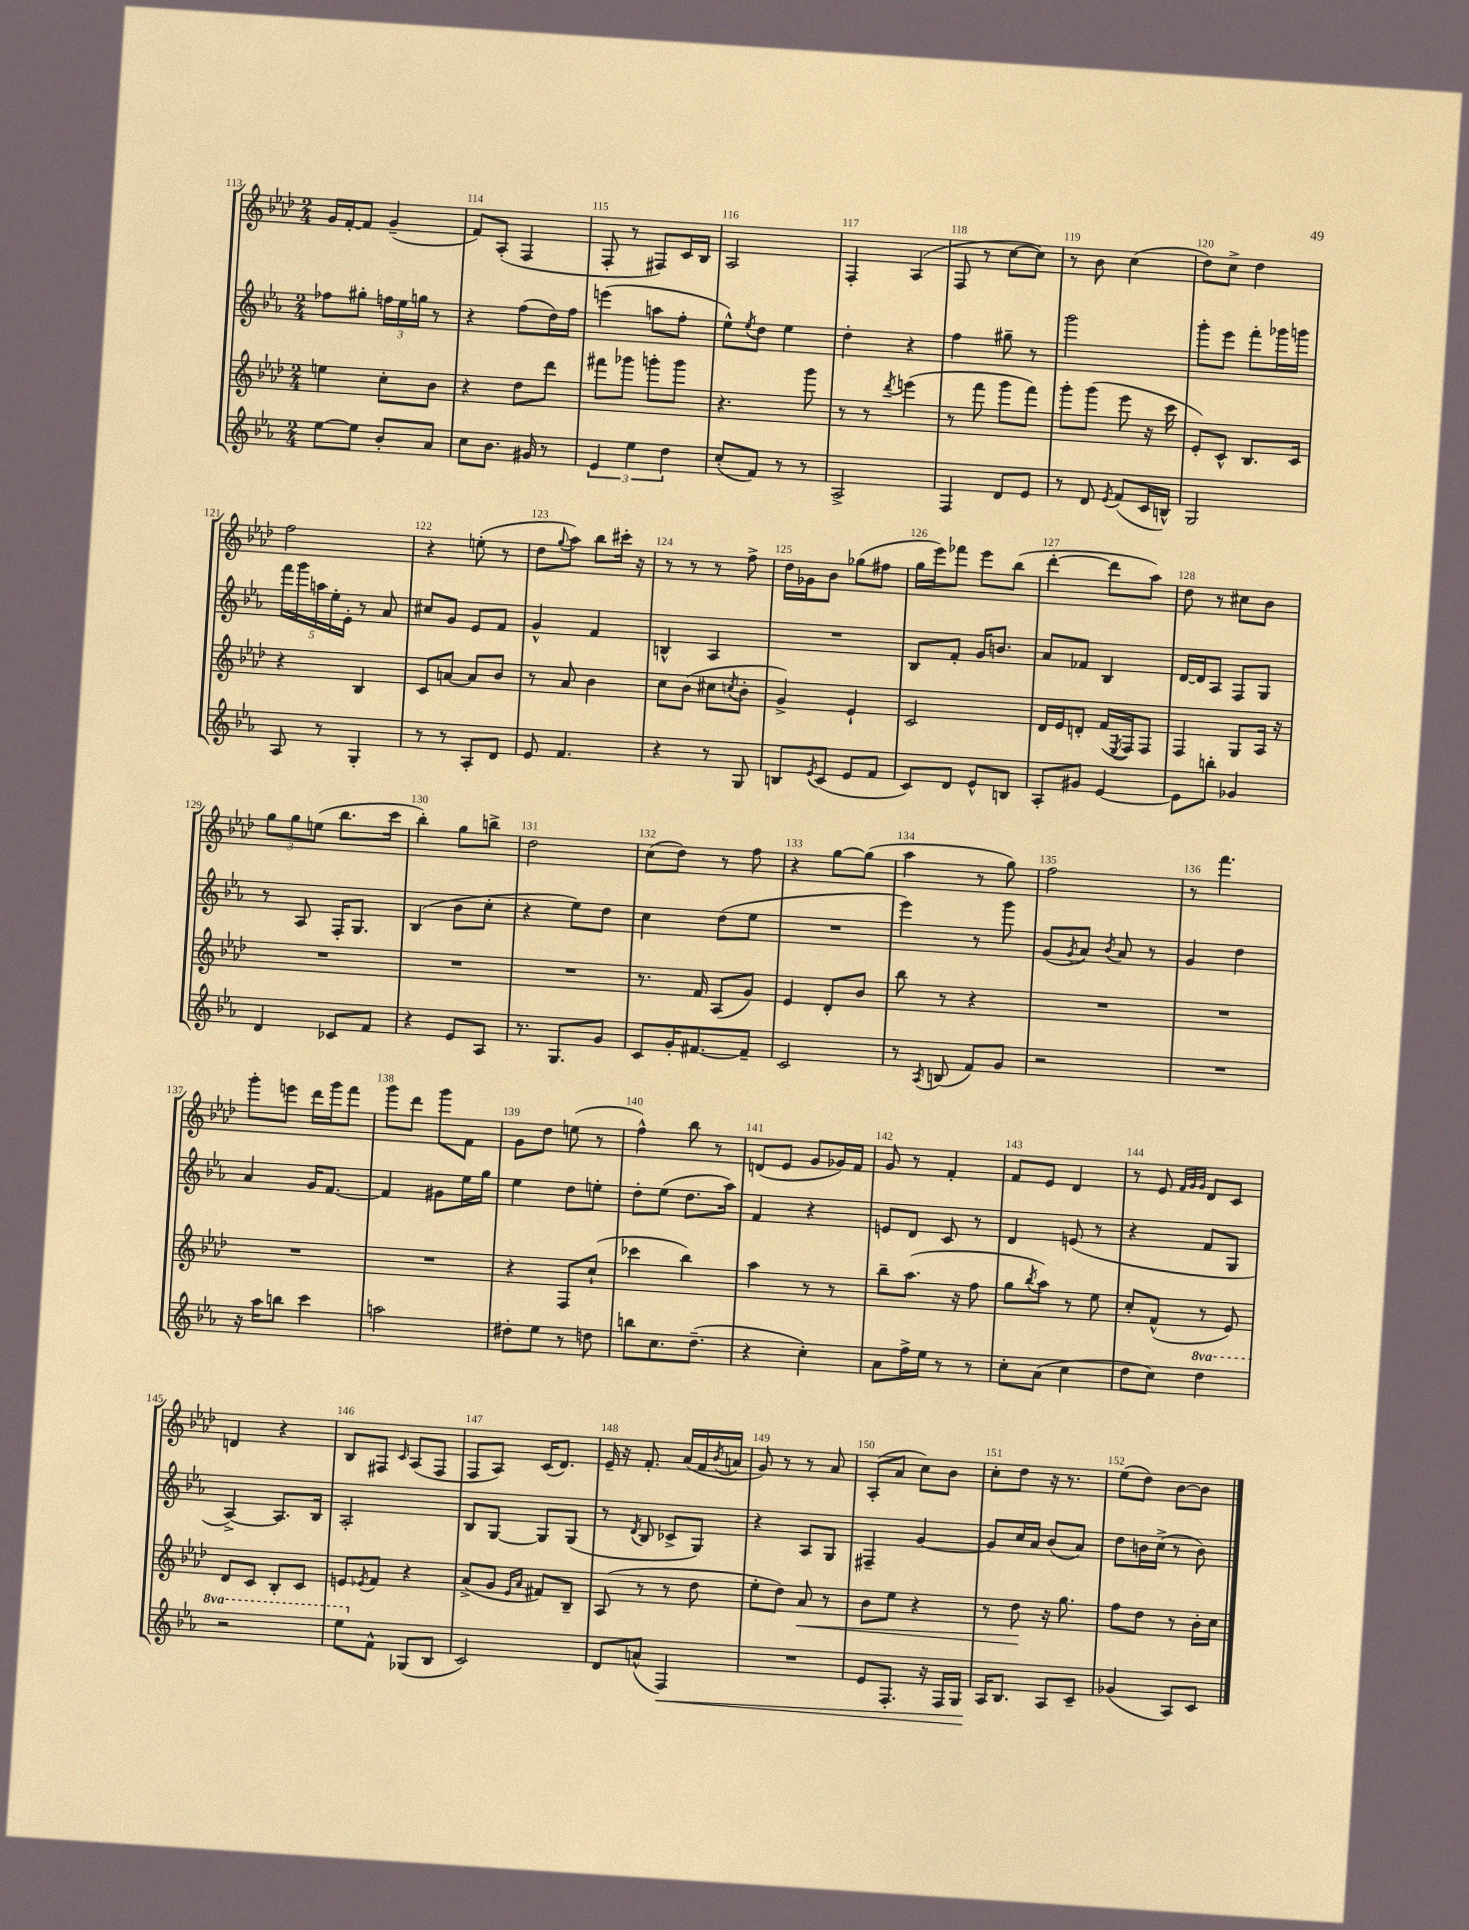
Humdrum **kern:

**kern	**dynam	**kern	**dynam	**kern	**kern
*part4	*part4	*part3	*part3	*part2	*part1
*staff4	*staff4	*staff3	*staff3	*staff2	*staff1
*clefG2	*	*clefG2	*	*clefG2	*clefG2
*k[b-e-a-]	*	*k[b-e-a-d-]	*	*k[b-e-a-]	*k[b-e-a-d-]
*M2/4	*	*M2/4	*	*M2/4	*M2/4
=113	=113	=113	=113	=113	=113
[8ee-\L	.	4een\	.	8ff-X\L	16g/LL
.	.	.	.	.	[16f'/J
8ee-\J]	.	.	.	8gg#X'\J	8f/J]
8b-'/L	.	8cc'\L	.	24ffn\LL	(4g~/
.	.	.	.	24ee-\	.
.	.	.	.	24ggn\JJ	.
8a-/J	.	8b-\J	.	8r	.
=114	=114	=114	=114	=114	=114
8cc\L	.	4r	.	4r	8f/L)
8.b-\J	.	.	.	.	(8A-'/J
.	.	8dd-\L	.	(8ff\L	4F/
16g#X/	.	.	.	.	.
8r	.	8ddd-\J	.	16dd\L)	.
.	.	.	.	16ff\JJ	.
=115	=115	=115	=115	=115	=115
6e-/	.	8fff#X\L	.	(4eeen\	8F'/
.	.	8ggg-X\J	.	.	8r
6ee-\	.	.	.	.	.
.	.	8gggn'\L	.	8aan\L	8F#X/L)
6dd\	.	.	.	.	.
.	.	8ggg\J	.	8ff'\J	16c/L
.	.	.	.	.	16B-/JJ
=116	=116	=116	=116	=116	=116
(8cc'/L	.	4.r	.	8ee-^^\L)	2A-/
.	.	.	.	8qee-/	.
8f/J)	.	.	.	8dd\J	.
8r	.	.	.	4ee-\	.
8r	.	8ggg\	.	.	.
=117	=117	=117	=117	=117	=117
2A-^/	.	8r	.	4dd'\	4F'/
.	.	8r	.	.	.
.	.	8qddd-/	.	.	.
.	.	(4eeen\	.	4r	(4A-/
=118	=118	=118	=118	=118	=118
4F/	.	8r	.	4ff\	8F/
.	.	8fff\	.	.	8r
8d/L	.	8ggg\L	.	8gg#X~\	[8cc\L
8e-/J	.	8fff\J)	.	8r	8cc\J])
=119	=119	=119	=119	=119	=119
8r	.	8ggg'\L	.	2ggg\	8r
8d/	.	(8ggg\J	.	.	8b-\
8qe-/	.	.	.	.	.
(8f/L	.	8eee-\	.	.	(4cc\
16c/L	.	16r	.	.	.
16Bn^^/JJ)	.	16ccc\	.	.	.
=120	=120	=120	=120	=120	=120
2G/	.	8e-'/L)	.	8ggg'\L	8dd-\L)
.	.	8c^^/J	.	8eee-\J	8cc^\J
.	.	8.B-/L	.	8fff'\L	4dd-\
.	.	.	.	16ggg-X\L	.
.	.	16c/Jk	.	16gggn\JJ	.
!!LO:LB:g=z
=121	=121	=121	=121	=121	=121
8A-/	.	4r	.	20fff\LL	2ff\
.	.	.	.	20ggg\	.
.	.	.	.	20aan\	.
8r	.	.	.	.	.
.	.	.	.	20ee-'\	.
.	.	.	.	20e-'\JJ	.
4G'/	.	4B-/	.	8r	.
.	.	.	.	8a-/	.
=122	=122	=122	=122	=122	=122
8r	.	8c/L	.	8cc#X/L	4r
8r	.	[8an/J	.	8g/J	.
8A-'/L	.	8a/L]	.	8e-/L	(8een'\
8d/J	.	8b-/J	.	8f/J	8r
=123	=123	=123	=123	=123	=123
8e-/	.	8r	.	4g^^/	8dd-\L
.	.	.	.	.	8qqgg/
4.f/	.	8a-/	.	.	8aa-\J)
.	.	4b-\	.	4f/	8bb-\L
.	.	.	.	.	16ccc#X'\Jk
.	.	.	.	.	16r
=124	=124	=124	=124	=124	=124
4r	.	8cc\L	.	4Bn^^/	8r
.	.	(8b-\J	.	.	8r
8r	.	8cc#X\L	.	4A-/	8r
.	.	8qccn/	.	.	.
8G/	.	8b-'\J	.	.	8ff^\
=125	=125	=125	=125	=125	=125
8Bn/L	.	4g^/)	.	2r	16dd-\LL
.	.	.	.	.	16g-X\J
8qe-/	.	.	.	.	.
(8c/J	.	.	.	.	8b-\J
8e-/L	.	4e-`/	.	.	(8gg-X\L
8f/J	.	.	.	.	8ff#X\J
=126	=126	=126	=126	=126	=126
8c/L)	.	2c/	.	8B-/L	16gg\LL
.	.	.	.	.	16eee-\J)
8d/J	.	.	.	8f'/J	8fff-X\J
8e-^^/L	.	.	.	16g/KL	8eee-\L
.	.	.	.	8.bn/J	.
8Bn/J	.	.	.	.	(8bb-\J
=127	=127	=127	=127	=127	=127
8A-'/L	.	16d-/LL	.	8a-/L	[4ddd-'\
.	.	16e-/J	.	.	.
8g#X/J	.	8dn'/J	.	8f-X/J	.
[4e-/	.	(16f/LL	.	4B-/	8ddd-\L]
.	.	8qE-/	.	.	.
.	.	16F/J)	.	.	.
.	.	8F/J	.	.	8aa-\J)
=128	=128	=128	=128	=128	=128
8e-\L]	.	4F/	.	[16d/LL	8dd-\
.	.	.	.	16d/J]	.
8bbn'\J	.	.	.	8A-/J	8r
4g-X/	.	8G/L	.	8F/L	8cc#X\L
.	.	16A-/Jk	.	8G/J	8b-\J
.	.	16r	.	.	.
!!LO:LB:g=z
=129	=129	=129	=129	=129	=129
4d/	.	2r	.	8r	12gg\L
.	.	.	.	.	12gg\
.	.	.	.	8A-/	.
.	.	.	.	.	(12een\J
8c-X/L	.	.	.	16F'/KL	8.bb-\L
.	.	.	.	8.G/J	.
8f/J	.	.	.	.	.
.	.	.	.	.	16ccc\Jk
=130	=130	=130	=130	=130	=130
4r	.	2r	.	(4B-/	4bb-'\)
8e-/L	.	.	.	8b-\L	8gg\L
8A-/J	.	.	.	8cc'\J	8bbn^\J
=131	=131	=131	=131	=131	=131
8.r	.	2r	.	4r	2dd-\
8.G/L	.	.	.	.	.
.	.	.	.	8ee-\L)	.
8g/J	.	.	.	8dd\J	.
=132	=132	=132	=132	=132	=132
8c/L	.	8.r	.	4cc\	(8cc\L
16g'/K	.	.	.	.	8dd-\J)
[8.f#X/	.	16f/	.	.	.
.	.	(8A-/L	.	(8dd\L	8r
8f#~/J]	.	8g/J)	.	8ee-\J	8ff\
=133	=133	=133	=133	=133	=133
2c/	.	4e-/	.	2r	4r
.	.	8d-'/L	.	.	[8gg\L
.	.	8b-/J	.	.	(8gg\J]
=134	=134	=134	=134	=134	=134
8r	.	8bb-\	.	4eee-\)	4aa-\
8qA-/	.	.	.	.	.
(8Bn/	.	8r	.	.	.
8f/L)	.	4r	.	8r	8r
8g/J	.	.	.	8ggg\	8gg\)
=135	=135	=135	=135	=135	=135
2r	.	2r	.	(8g/L	2ff\
.	.	.	.	8qg/	.
.	.	.	.	8a-/J)	.
.	.	.	.	8qb-/	.
.	.	.	.	8a-/	.
.	.	.	.	8r	.
=136	=136	=136	=136	=136	=136
2r	.	2r	.	4g/	8r
.	.	.	.	.	4.fff\
.	.	.	.	4dd\	.
!!LO:LB:g=z
=137	=137	=137	=137	=137	=137
16r	.	2r	.	4a-/	8ggg'\L
16aa-\KL	.	.	.	.	.
8bbn\J	.	.	.	.	8eeen\J
4ccc\	.	.	.	16g/KL	16ddd-\LL
.	.	.	.	[8.f/J	16ggg\J
.	.	.	.	.	8fff\J
=138	=138	=138	=138	=138	=138
2aan\	.	2r	.	4f/]	8ggg\L
.	.	.	.	.	8ddd-\J
.	.	.	.	8g#X\L	8ggg\L
.	.	.	.	16ee-\L	8f\J
.	.	.	.	16gg\JJ	.
=139	=139	=139	=139	=139	=139
8dd#X'\L	.	4r	.	4ee-\	8g\L
8ee-\J	.	.	.	.	8dd-\J
8r	.	8F/L	.	8dd\L	(8een\
8ddn\	.	(8cc`/J	.	8een'\J	8r
=140	=140	=140	=140	=140	=140
8bbn\L	.	4ccc-X\	.	8dd'\L	4ff^^\)
8.cc\	.	.	.	(8ee-\J	.
.	.	4bb-\)	.	8.dd\L	8bb-\
(8.dd~\J	.	.	.	.	.
.	.	.	.	.	8r
.	.	.	.	16aa-\Jk)	.
=141	=141	=141	=141	=141	=141
4r	.	4aa-\	.	4f/	(8dn/L
.	.	.	.	.	8e-/J
4cc'\)	.	8r	.	4r	8g/L
.	.	8r	.	.	16g-X/L)
.	.	.	.	.	16f/JJ
=142	=142	=142	=142	=142	=142
8a-\L	.	8bb-~\L	.	8en/L	8g/
16ff^\L	.	(8.aa-\J	.	8d/J	8r
16ee-\JJ	.	.	.	.	.
8r	.	.	.	8c/	4f'/
.	.	16r	.	.	.
8r	.	8ff\	.	8r	.
=143	=143	=143	=143	=143	=143
8cc'\L	.	8gg\L	.	4d/	8f/L
.	.	8qbb-/	.	.	.
(8a-\J	.	8aa-\J)	.	.	8e-/J
4cc\	.	8r	.	(8en/	4d-/
.	.	8ee-\	.	8r	.
=144	=144	=144	=144	=144	=144
8dd\L	.	8cc'/L	.	4r	8r
8cc\J)	.	(8f^^/J	.	.	8e-/
.	.	.	.	.	32qqf/LLL
.	.	.	.	.	32qqg/
.	.	.	.	.	32qqg/JJJ
*8va	*	*	*	*	*
4ddd\	.	8r	.	8f/L	8d-/L
.	.	8e-/)	.	8G/J	8c/J
!!LO:LB:g=z
=145	=145	=145	=145	=145	=145
2r	.	8d-/L	.	[4A-^/)	4dn/
.	.	8c/J	.	.	.
.	.	8B-'/L	.	8.A-/L]	4r
.	.	8c/J	.	.	.
.	.	.	.	16B-/Jk	.
=146	=146	=146	=146	=146	=146
8eee-\L	.	8en/L	.	2A-'/	8B-/L
.	.	8qe-X/	.	.	.
*X8va	*	*	*	*	*
8f^^\J	.	8f/J	.	.	8F#X/J
.	.	.	.	.	16qqc/
(8G-X/L	.	4r	.	.	(8A-/L
8B-/J	.	.	.	.	8F#/J
=147	=147	=147	=147	=147	=147
2c/)	.	(8a-^/L	.	8B-/L	8F/L
.	.	8g/J	.	[8G/J	8A-/J)
.	.	16qqe-/LL	.	.	.
.	.	16qqa-/JJ	.	.	.
.	.	8f#X/L)	.	8G/L]	(16c/KL
.	.	.	.	.	8.d-/J)
.	.	8B-~/J	.	(8G/J	.
=148	=148	=148	=148	=148	=148
8d/L	.	(8A-/	.	8r	16e-~/
.	.	.	.	.	16r
.	.	.	.	8qd/	.
(8an^^/J	.	8r	.	8B-/	8.f'/
!	!LO:HP:b	!	!	!	!
4F/)	<	8r	.	8c-X^/L	.
.	.	.	.	.	(16a-/LL
.	.	8dd-\	.	8G/J)	16f/
.	.	.	.	.	8qb-/
.	.	.	.	.	16an/JJ
=149	=149	=149	=149	=149	=149
2r	.	8ee-'\L	.	4r	8g/)
.	.	8dd-\J)	.	.	8r
!	!	!	!LO:HP:b	!	!
.	.	8a-/	<	8A-/L	8r
.	.	8r	.	8G/J	8a-/
=150	=150	=150	=150	=150	=150
8e-/L	.	8b-\L	.	4F#X~/	(8A-'/L
8.F'/J	.	8ee-\J	.	.	8a-/J
.	.	4r	.	[4g/	8cc\L)
16r	.	.	.	.	.
16F/LL	.	.	.	.	8b-\J
16G/JJ	.	.	.	.	.
=151	=151	=151	=151	=151	=151
16A-/KL	.	8r	.	8g/L]	8cc'\L
8.B-/J	[	.	.	.	.
.	.	8dd-\	.	16cc/L	8dd-\J
.	.	.	.	16a-/JJ	.
8A-/L	.	16r	[	(8b-/L	16r
.	.	8.gg\	.	.	8.r
8c~/J	.	.	.	8a-/J)	.
=152	=152	=152	=152	=152	=152
(4g-X/	.	8ff\L	.	8dd\L	(8ee-\L
.	.	8dd-\J	.	16bn\L	8dd-\J)
.	.	.	.	(16cc^\JJ	.
8A-/L)	.	8r	.	8r	[8b-\L
8c/J	.	16b-'\LL	.	8b\)	8b-\J]
.	.	16cc\JJ	.	.	.
==	==	==	==	==	==
*-	*-	*-	*-	*-	*-
